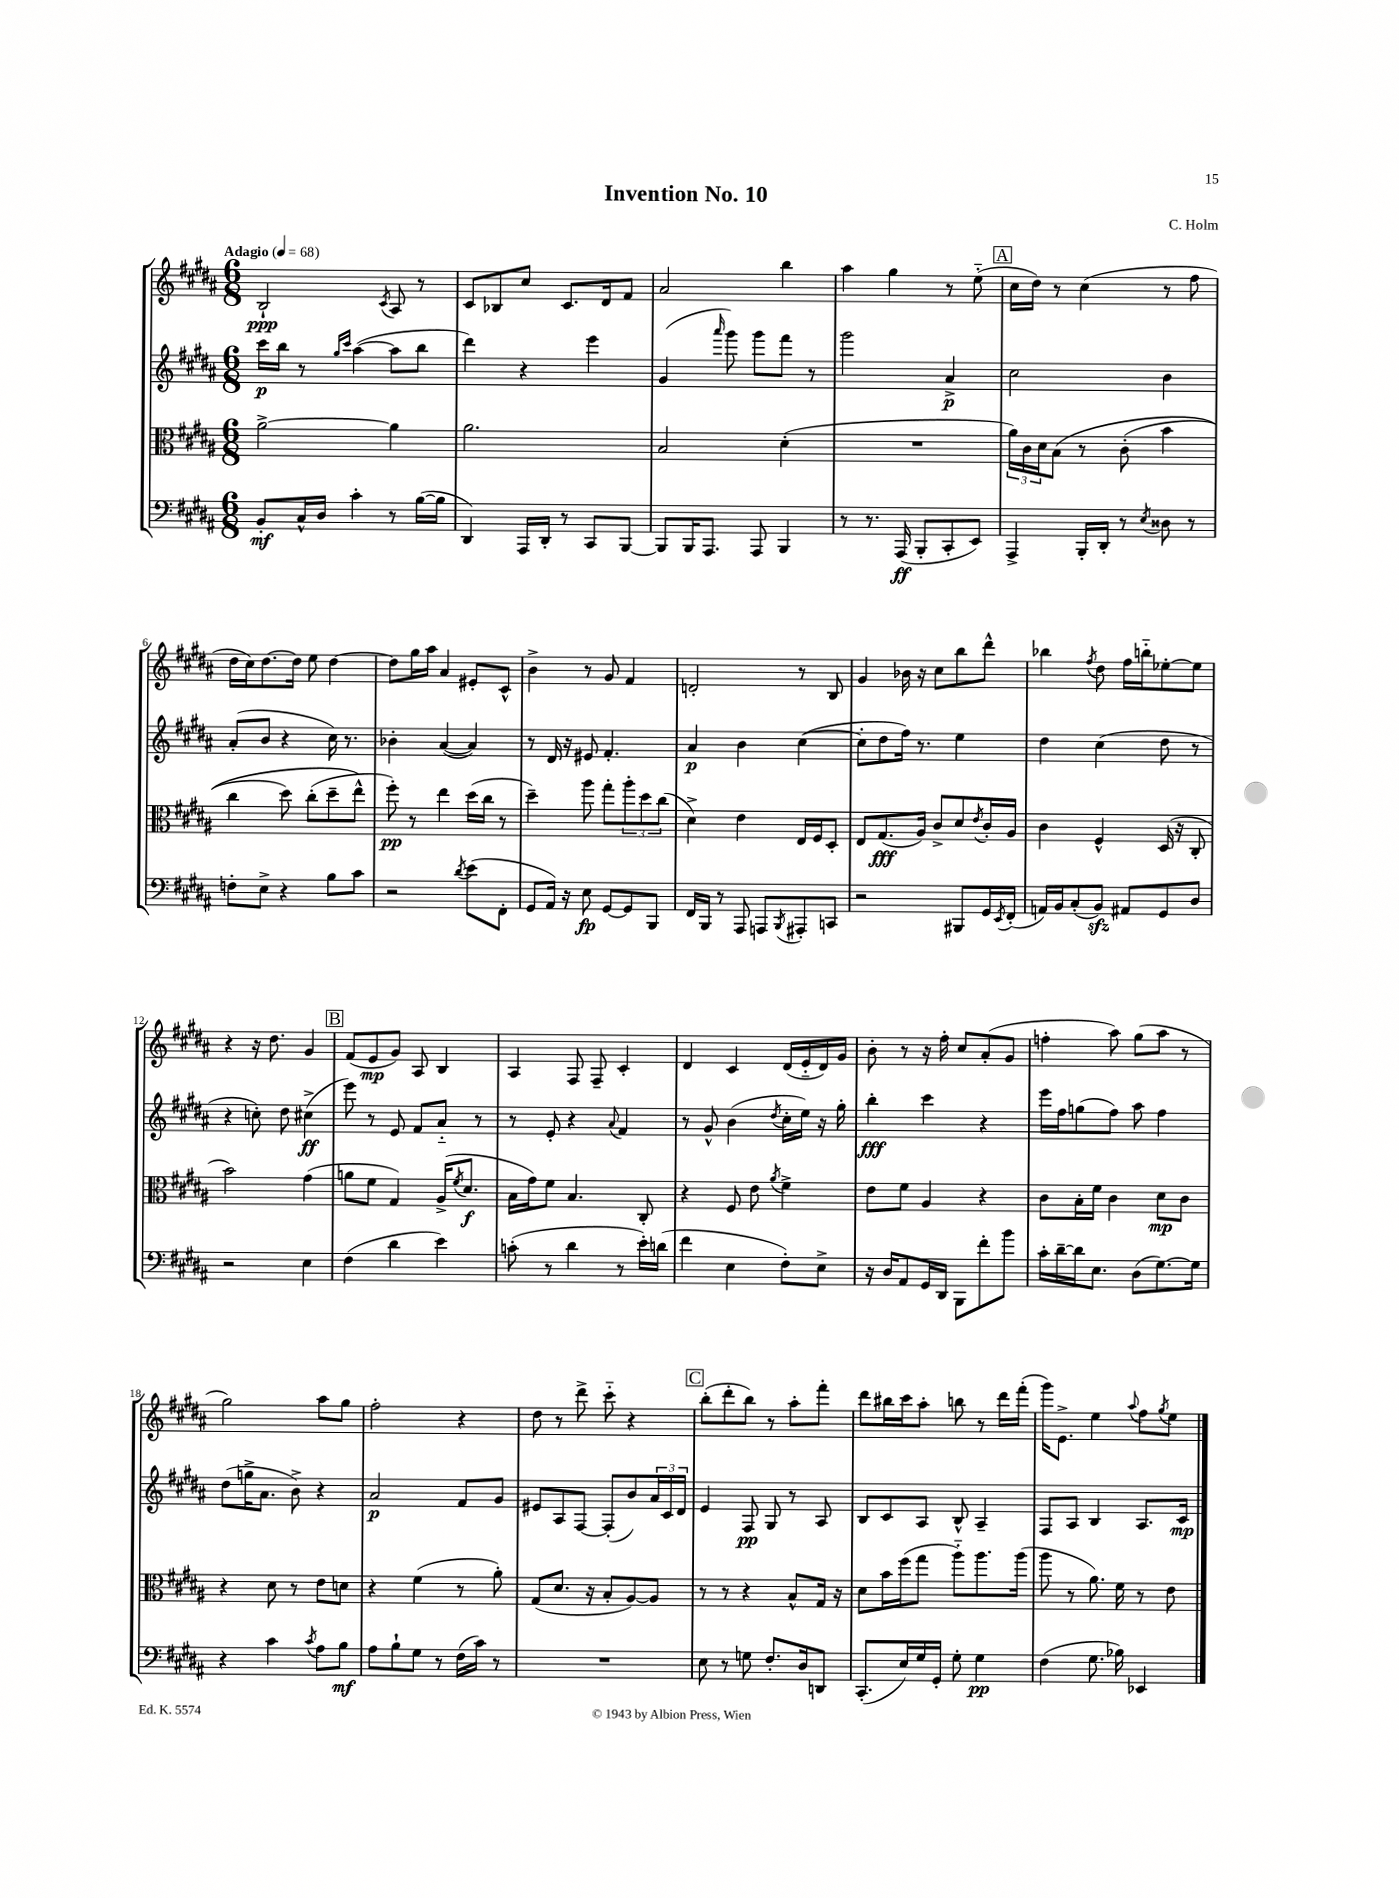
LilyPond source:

\header { title = "Invention No. 10" composer = "C. Holm" }
<<
\new StaffGroup <<
\new Staff = "s0" {
    \clef treble \key b \major \numericTimeSignature \time 6/8 \tempo "Adagio" 4 = 68
    b2-!\ppp \acciaccatura { cis'8 } ais8 r8 |
    cis'8 bes8 cis''8 cis'8. dis'16 fis'8 |
    ais'2 b''4 |
    ais''4 gis''4 r8 e''8-_( |
    \mark \markup { \box "A" } cis''16 dis''16) r8 cis''4( r8 fis''8 |
    dis''16 cis''16) dis''8.~ dis''16 e''8 dis''4~ |
    dis''8 gis''16 ais''16 ais'4 eis'8-. cis'8-^ |
    b'4-> r8 gis'8 fis'4 |
    d'2-. r8 b8 |
    gis'4 bes'16 r16 cis''8 b''8 dis'''8-^ |
    bes''4 \acciaccatura { fis''8 } dis''8 fis''16 b''16-_ ees''8~-. ees''8 |
    r4 r16 dis''8. gis'4 |
    \mark \markup { \box "B" } fis'8( e'8\mp gis'8) ais8 b4 |
    ais4 fis8 fis8-- cis'4-. |
    dis'4 cis'4 dis'16( e'16-_ dis'16) gis'16 |
    b'8-. r8 r16 fis''16-. cis''8 ais'8-.( gis'8 |
    f''4-. ais''8) gis''8( ais''8 r8 |
    gis''2) ais''8 gis''8 |
    fis''2-. r4 |
    dis''8 r8 dis'''8-> cis'''8-_ r4 |
    \mark \markup { \box "C" } b''8-.( dis'''8-. b''8) r8 ais''8-. fis'''8-. |
    dis'''8 bis''16 cis'''16 ais''8-. b''8 r8 dis'''16 fis'''16-.( |
    gis'''16) e'8.-> e''4 \appoggiatura { ais''8 } fis''8 \acciaccatura { gis''8 } e''8 \bar "|." |
}
\new Staff = "s1" {
    \clef treble \key b \major \numericTimeSignature \time 6/8
    cis'''16\p b''16 r8 \grace { gis''16 cis'''16 } ais''4~( ais''8 b''8 |
    dis'''4) r4 e'''4 |
    gis'4( \grace { ais'''16 } gis'''8) gis'''8 fis'''8 r8 |
    gis'''2 ais'4->\p |
    \mark \markup { \box "A" } cis''2 b'4 |
    ais'8-.( b'8 r4 cis''16) r8. |
    bes'4-. ais'4~( ais'4) |
    r8 dis'16 r16 eis'8 fis'4.-. |
    ais'4\p b'4 cis''4~( |
    cis''8-. dis''8 fis''16) r8. e''4 |
    dis''4 cis''4( dis''8 r8 |
    r4 c''8-.) dis''8 cis''4->\ff( |
    \mark \markup { \box "B" } e'''8) r8 e'8 fis'8 ais'8-_ r8 |
    r8 e'8-. r4 \appoggiatura { ais'8 } fis'4 |
    r8 gis'8-^ b'4( \acciaccatura { dis''8 } cis''16-. e''16) r16 gis''16-. |
    b''4-.\fff cis'''4 r4 |
    e'''16 fis''16 g''8( fis''8) ais''8 fis''4 |
    dis''8( g''16-> ais'8. b'8->) r4 |
    ais'2\p fis'8 gis'8 |
    eis'8 ais8 fis8~ fis8-.( b'8) \tuplet 3/2 { ais'16 cis'16 dis'16 } |
    \mark \markup { \box "C" } e'4 fis8\pp gis8 r8 ais8 |
    b8 cis'8 ais8 b8-^ ais4-- |
    fis8 ais8 b4 ais8. cis'16\mp \bar "|." |
}
\new Staff = "s2" {
    \clef alto \key b \major \numericTimeSignature \time 6/8
    ais'2~-> ais'4 |
    ais'2. |
    b2 dis'4-.( |
    R2. |
    \mark \markup { \box "A" } \tuplet 3/2 { ais'16) cis'16 dis'16 } b8\( r8 cis'8-.( b'4 |
    cis''4 dis''8) cis''8-.( dis''8-- e''8-^\) |
    fis''8-.\pp) r8 e''4 dis''16( cis''16 r8 |
    dis''4--) ais''8 gis''8-. \tuplet 3/2 { ais''8-. dis''8 cis''8( } |
    dis'4->) e'4 e16 fis16 dis8-. |
    e8 gis8.\fff( ais16) cis'8-> dis'8 \acciaccatura { e'8 } cis'16-. ais16 |
    cis'4 fis4-^ dis16( r16 cis8-. |
    b'2) gis'4( |
    \mark \markup { \box "B" } a'8 fis'8 gis4) ais16->( \acciaccatura { fis'8 } dis'8.\f |
    b16 gis'16) fis'8 b4. cis8-. |
    r4 fis8 e'8 \acciaccatura { ais'8 } fis'4-> |
    e'8 fis'8 ais4 r4 |
    cis'8 b16-. fis'16 cis'4 dis'8\mp cis'8 |
    r4 dis'8 r8 e'8 d'8 |
    r4 fis'4( r8 ais'8-.) |
    gis8( dis'8. r16 b8-. ais8~) ais8 |
    \mark \markup { \box "C" } r8 r8 r4 b8-^ gis16 r16 |
    dis'8 b'16 fis''16( gis''8 ais''8-_) ais''8. ais''16( |
    ais''8 r8 ais'8.) fis'16 r8 e'8 \bar "|." |
}
\new Staff = "s3" {
    \clef bass \key b \major \numericTimeSignature \time 6/8
    b,8-.\mf cis16-^ dis16 cis'4-. r8 b16~( b16 |
    dis,4) ais,,16 dis,16-. r8 cis,8 b,,8~ |
    b,,8 b,,16 ais,,8. ais,,8 b,,4 |
    r8 r8. ais,,16\ff( b,,8-. cis,8-. e,8) |
    \mark \markup { \box "A" } ais,,4-> b,,16-. dis,16-. r8 \acciaccatura { e8 } disis8 r8 |
    f8-. e8-> r4 b8 cis'8 |
    r2 \acciaccatura { dis'8 } e'8( fis,8-. |
    gis,8 ais,16) r16 e8\fp gis,8~ gis,8 b,,8 |
    fis,16 b,,16 r8 ais,,8 a,,8 \acciaccatura { b,,8 } ais,,8-. c,8 |
    r2 bis,,8 gis,16 \acciaccatura { e,8 } fis,16-.( |
    a,16) b,16 cis8-.( b,8\sfz) ais,8 gis,8 dis8 |
    r2 e4 |
    \mark \markup { \box "B" } fis4( dis'4 e'4) |
    c'8-.( r8 dis'4 r8 e'16-.) d'16( |
    fis'4 e4 fis8-.) e8-> |
    r16 dis16 ais,8 gis,16 dis,16 b,,8 fis'8-. b'8 |
    cis'16-. dis'16~-- dis'16 e8. dis8( gis8.~) gis16 |
    r4 cis'4 \acciaccatura { cis'8 } ais8 b8\mf |
    ais8 b8-! gis8 r8 fis16( cis'16) r8 |
    R2. |
    \mark \markup { \box "C" } e8 r8 g8 fis8.-. dis16 d,8 |
    cis,8.-.( e16) gis16 gis,16-. gis8-. gis4\pp |
    fis4( gis8. bes16) ees,4 \bar "|." |
}
>>
>>
